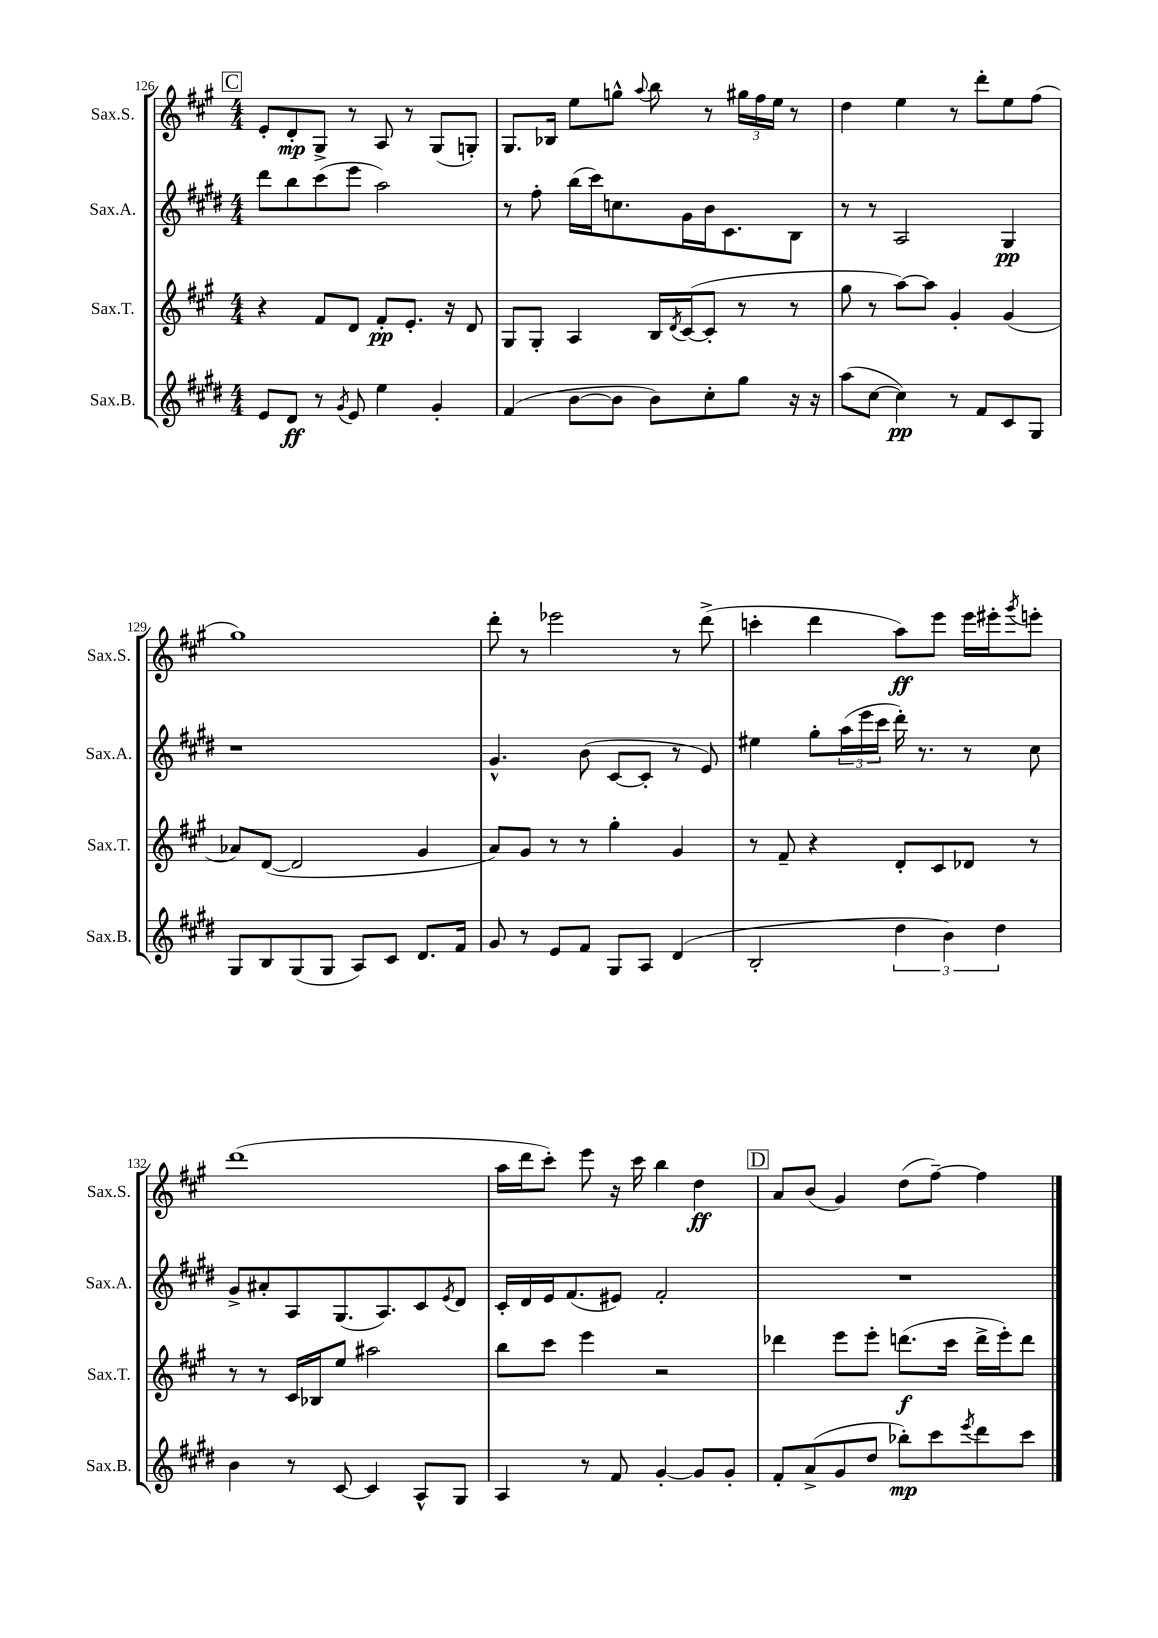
<<
\new StaffGroup <<
\new Staff = "s0" \with { instrumentName = "Sax.S." shortInstrumentName = "Sax.S." } {
    \clef treble \key a \major \numericTimeSignature \time 4/4
    \mark \markup { \box "C" } e'8-. d'8-.\mp gis8-> r8 a8 r8 gis8( g8-.) |
    gis8. bes16 e''8 g''8-^ \appoggiatura { a''8 } b''8 r8 \tuplet 3/2 { gis''16 fis''16 e''16 } r8 |
    d''4 e''4 r8 d'''8-. e''8 fis''8( |
    gis''1) |
    d'''8-. r8 ees'''2 r8 d'''8->( |
    c'''4-. d'''4 a''8\ff) e'''8 e'''16 eis'''16-. \acciaccatura { gis'''8 } e'''8-. |
    d'''1( |
    a''16 d'''16 cis'''8-.) e'''8 r16 cis'''16 b''4 d''4\ff |
    \mark \markup { \box "D" } a'8 b'8( gis'4) d''8( fis''8~--) fis''4 \bar "|." |
}
\new Staff = "s1" \with { instrumentName = "Sax.A." shortInstrumentName = "Sax.A." } {
    \clef treble \key e \major \numericTimeSignature \time 4/4
    \mark \markup { \box "C" } dis'''8 b''8 cis'''8( e'''8 a''2) |
    r8 fis''8-. b''16( cis'''16) c''8. gis'16 b'16 cis'8. b8 |
    r8 r8 a2 gis4\pp |
    r1 |
    gis'4.-^ b'8( cis'8~ cis'8-. r8 e'8) |
    eis''4 gis''8-. \tuplet 3/2 { a''16( e'''16 cis'''16 } dis'''16-.) r8. r8 cis''8 |
    gis'8-> ais'8-. a8 gis8.( a8.) cis'8 \acciaccatura { e'8 } dis'8 |
    cis'16-. dis'16 e'16 fis'8.( eis'8) fis'2-. |
    \mark \markup { \box "D" } R1 \bar "|." |
}
\new Staff = "s2" \with { instrumentName = "Sax.T." shortInstrumentName = "Sax.T." } {
    \clef treble \key a \major \numericTimeSignature \time 4/4
    \mark \markup { \box "C" } r4 fis'8 d'8 fis'8-.\pp e'8.-. r16 d'8 |
    gis8 gis8-. a4 b16 \acciaccatura { d'8 } cis'16~( cis'8-. r8 r8 |
    gis''8 r8 a''8~) a''8 gis'4-. gis'4( |
    aes'8) d'8~( d'2 gis'4 |
    a'8) gis'8 r8 r8 gis''4-. gis'4 |
    r8 fis'8-- r4 d'8-. cis'8 des'8 r8 |
    r8 r8 cis'16 bes16 e''8 ais''2 |
    b''8 cis'''8 e'''4 r2 |
    \mark \markup { \box "D" } des'''4 e'''8 e'''8-. d'''8.\f( cis'''16 d'''16-> e'''16-.) d'''8 \bar "|." |
}
\new Staff = "s3" \with { instrumentName = "Sax.B." shortInstrumentName = "Sax.B." } {
    \clef treble \key e \major \numericTimeSignature \time 4/4
    \mark \markup { \box "C" } e'8 dis'8\ff r8 \acciaccatura { gis'8 } e'8 e''4 gis'4-. |
    fis'4( b'8~ b'8 b'8) cis''8-. gis''8 r16 r16 |
    a''8( cis''8~ cis''4\pp) r8 fis'8 cis'8 gis8 |
    gis8 b8 gis8( gis8 a8) cis'8 dis'8. fis'16 |
    gis'8 r8 e'8 fis'8 gis8 a8 dis'4( |
    b2-. \tuplet 3/2 { dis''4 b'4) dis''4 } |
    b'4 r8 cis'8~ cis'4 a8-^ gis8 |
    a4 r8 fis'8 gis'4~-. gis'8 gis'8-. |
    \mark \markup { \box "D" } fis'8-. a'8->( gis'8 dis''8 bes''8-.\mp) cis'''8 \acciaccatura { e'''8 } dis'''8 cis'''8 \bar "|." |
}
>>
>>
\layout { \context { \Score currentBarNumber = #126 } }
